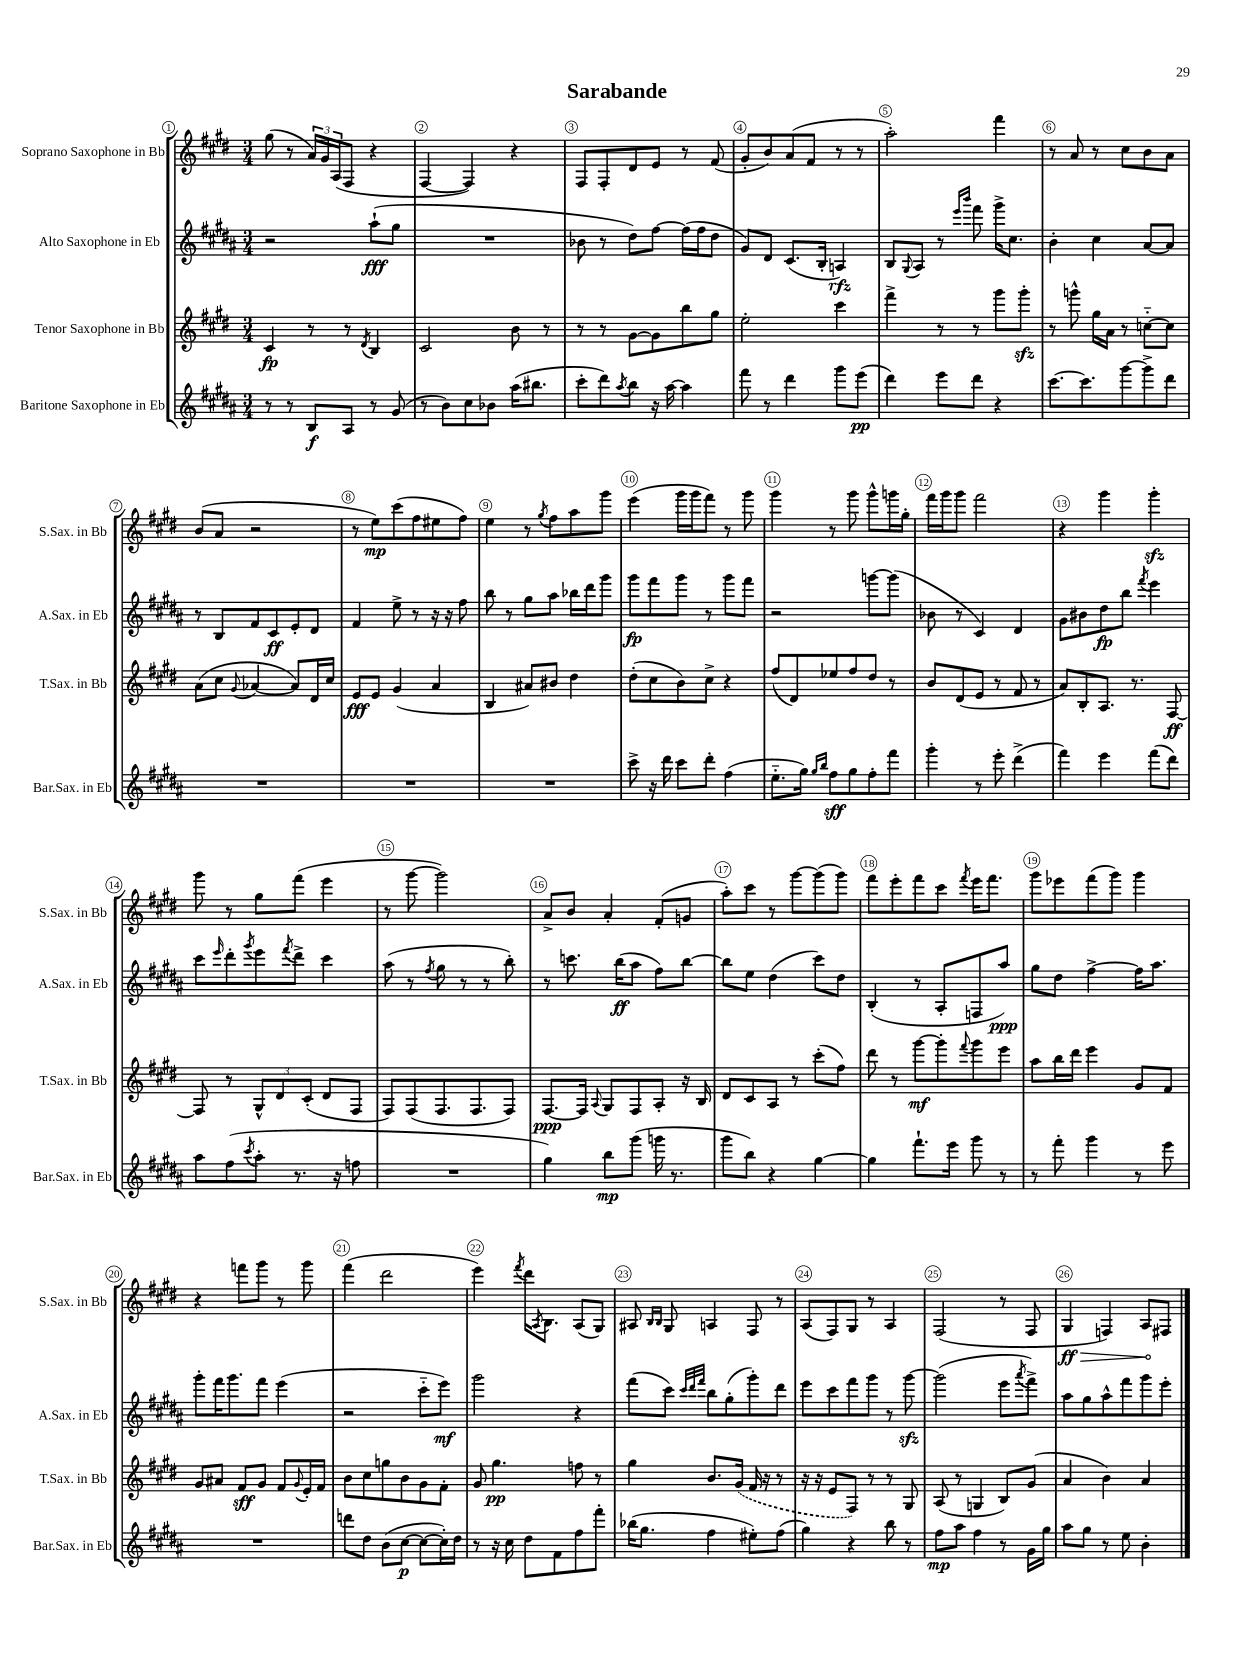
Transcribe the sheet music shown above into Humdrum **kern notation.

**kern	**kern	**kern	**kern
*staff4	*staff3	*staff2	*staff1
*clefG2	*clefG2	*clefG2	*clefG2
*k[f#c#g#d#a#]	*k[f#c#g#d#]	*k[f#c#g#d#a#]	*k[f#c#g#d#]
*M3/4	*M3/4	*M3/4	*M3/4
8r	4c#/	2r	(8gg#\
8r	.	.	8r
8B/L	8r	.	24a/LL)
.	.	.	24g#/
.	.	.	(24A/J
8A#/J	8r	.	8F#/J
.	8qd#/	.	.
8r	4B/	(8aa#`\L	4r
(8g#/	.	8gg#\J	.
=	=	=	=
8r	2c#/	2.r	[4F#/
8b\L)	.	.	.
8cc#\	.	.	4F#/])
8b-\J	.	.	.
(16aa#\LK	8b\	.	4r
8.bb#\J	.	.	.
.	8r	.	.
=	=	=	=
8ccc#'\L	8r	8b-\	8F#/L
8ddd#\)	8r	8r	8F#'/
8qaa#/	.	.	.
8bb\J	[8g#\L	8dd#\L)	8d#/
16r	8g#\]	[8ff#\J	8e/J
[16aa#\	.	.	.
4aa#\]	8bb\	(16ff#\]LL	8r
.	.	16ff#\J	.
.	8gg#\J	8dd#\J	(8f#/
=	=	=	=
8fff#\	2ee'\	8g#/L)	8g#'/L
8r	.	8d#/J	8b/)
4ddd#\	.	(8.c#/L	(8a/
.	.	.	8f#/J
.	.	16B'/Jk	.
8ggg#\L	4ccc#\	4A/)	8r
(8eee\J	.	.	8r
=	=	=	=
4ddd#\)	4fff#^\	8B/L	2aa'\)
.	.	8qqG#/	.
.	.	8A#/J	.
8eee\L	8r	8r	.
.	.	16qqeee/LL	.
.	.	16qqbbb/JJ	.
8ddd#\J	8r	8fff#\	.
4r	8ggg#\L	16ggg#^\LK	4fff#\
.	.	8.cc#\J	.
.	8ggg#'\J	.	.
=	=	=	=
[8.ccc#\L	8r	4b'\	8r
.	8ggg^^\	.	8a/
8.ccc#\]	.	.	.
.	16gg#\LL	4cc#\	8r
.	16a\JJ	.	.
[8ggg#\	8r	.	8cc#\L
8ggg#^\]	[8cc'~\L	[8a#/L	8b\
8ddd#\J	8cc\]J	8a#/]J	8a\J
=	=	=	=
2.r	(8a\L	8r	(8b/L
.	8cc#\J	8B/L	8a/J
.	8qqg#/	.	.
.	[4a-/	8f#/	2r
.	.	8c#/	.
.	8a-/]L)	8e'/	.
.	16d#/L	8d#/J	.
.	16cc#/JJ	.	.
=	=	=	=
2.r	8e/L	4f#/	8r
.	8e/J	.	8ee\L)
.	(4g#/	8ee^\	(8ccc#\
.	.	8r	8ff#\
.	4a/	16r	8ee#\
.	.	16r	.
.	.	8ff#\	8ff#\J)
=	=	=	=
2.r	4B/	8bb\	4ee\
.	.	8r	.
.	8a#/L)	8gg#\L	8r
.	.	.	8qgg#/
.	8b#/J	8aa#\J	8ff#\L
.	4dd#\	16bb-\LL	8aa\
.	.	16ddd#\J	.
.	.	8ggg#\J	8ggg#\J
=	=	=	=
8ccc#^\	(8dd#'\L	8ggg#\L	(4eee\
16r	8cc#\	8fff#\	.
16ddd#\	.	.	.
8ccc#\L	8b\)	8ggg#\J	16ggg#\LL
.	.	.	16ggg#\J
8ddd#'\J	8cc#^\J	8r	8fff#\J)
(4ff#\	4r	8ggg#\L	8r
.	.	8fff#\J	8ggg#\
=	=	=	=
8.ee'~\L	(8ff#/L	2r	4ggg#\
.	8d#/)	.	.
16gg#\Jk)	.	.	.
16qqgg#/LL	.	.	.
16qqbb/JJ	.	.	.
8ff#\L	8ee-/	.	8r
8gg#\	8ff#/	.	8ggg#\
8ff#'\	8dd#/J	[8ggg\L	8ggg#^^\L
8fff#\J	8r	(8ggg\]J	16ggg\L
.	.	.	16gg#'\JJ
=	=	=	=
4ggg#'\	8b/L	8b-\	16fff#\LL
.	.	.	16ggg#\J
.	(8d#/	8r	8ggg#\J
8r	8e/J	4c#/)	2fff#\
8eee'\	8r	.	.
(4ddd#^\	8f#/	4d#/	.
.	8r	.	.
=	=	=	=
4fff#\)	8a/L)	8g#\L	4r
.	8B'/	8b#\	.
4eee\	8.A/J	8dd#\	4ggg#\
.	.	8bb\J	.
.	8.r	.	.
.	.	8qfff#/	.
(8fff#\L	.	4eee\	4ggg#'\
8ddd#\J)	[8F#/	.	.
=	=	=	=
8aa#\L	8F#/]	8ccc#\L	8ggg#\
.	.	16qqeee/	.
(8ff#\	8r	8ddd#'\	8r
8qccc#/	.	8qggg#/	.
8aa#'\J	12G#^^/L	8eee\	8gg#\L
.	12d#/	.	.
.	.	8qfff#/	.
8.r	.	8ddd#^\J	(8fff#\J
.	(12c#'/J	.	.
.	8d#/L	4ccc#\	4eee\
16r	.	.	.
8ff\	8F#/J	.	.
=	=	=	=
2.r	8F#/L)	(8aa#\	8r
.	(8F#/	8r	[8ggg#\
.	.	8qff#/	.
.	8.F#/	8gg#\	2ggg#\])
.	.	8r	.
.	8.F#/	.	.
.	.	8r	.
.	8F#/J)	8bb'\)	.
=	=	=	=
4gg#\)	[8.F#/L	8r	8a^/L
.	.	8.ccc\	8b/J
.	16F#/]Jk	.	.
.	8qqA/	.	.
8bb\L	8G#/L	.	4a'/
.	.	(16bb\LK	.
(8ggg#\J	8F#/	8aa#\J	.
16ggg\	8A'/J	8ff#\L)	(8f#'/L
8.r	.	.	.
.	16r	[8bb\J	8g/J
.	16B/	.	.
=	=	=	=
8ggg#\L	8d#/L	8bb\]L	8aa'\L)
8bb\J)	8c#/	8ee\J	8ccc#\J
4r	8A/J	(4dd#\	8r
.	8r	.	[8ggg#\L
[4gg#\	(8ccc#'\L	8ccc#\L)	(8ggg#\]
.	8ff#\J)	8dd#\J	8ggg#\J)
=	=	=	=
4gg#\]	8ddd#\	(4B'/	8fff#\L
.	8r	.	8eee'\
8.fff#`\L	[8ggg#\L	8r	8fff#\
.	8ggg#'\]	8A#'/L	8ccc#\J
16eee\Jk	.	.	.
.	8qqfff#/	.	8qfff#/
8ggg#\	8ggg#\	8F/	16eee\LK
.	.	.	8.fff#\J
8r	8eee\J	8aa#/J)	.
=	=	=	=
8r	8aa\L	8gg#\L	8ggg#\L
8fff#'\	16bb\L	8dd#\J	8eee-\
.	16ddd#\JJ	.	.
4ggg#\	4eee\	[4ff#^\	(8fff#\
.	.	.	8ggg#\J)
8r	8g#/L	16ff#\]LK	4ggg#\
.	.	8.aa#\J	.
8eee\	8f#/J	.	.
=	=	=	=
2.r	8g#/L	8ggg#'\L	4r
.	8a#/J	16fff#\K	.
.	.	8.ggg#\	.
.	8f#/L	.	8fff\L
.	8g#/J	8fff#\J	8ggg#\J
.	8f#/L	(4eee\	8r
.	8qqg#/	.	.
.	16e'/L	.	8ggg#\
.	16f#/JJ	.	.
=	=	=	=
8ddd\L	8b\L	2r	(4fff#\
8dd#\J	8cc#\	.	.
(8b\L	8gg\	.	2ddd#\
[8cc#\J	8b\	.	.
8cc#\_L	8g#\	8ccc#'~\L	.
16cc#'\]L)	8f#'\J	8eee\J)	.
16dd#\JJ	.	.	.
=	=	=	=
8r	8g#/	2ggg#\	4eee\)
16r	4.gg#\	.	.
16cc#\	.	.	.
.	.	.	8qfff#/
8dd#\L	.	.	16ddd#\LK
.	.	.	8qA/
.	.	.	8.B\J
8f#\	.	.	.
8ff#\	8ff\	4r	(8A/L
8fff#'\J	8r	.	8G#/J)
=	=	=	=
(16bb-\LK	4gg#\	(8fff#\L	8A#/
8.gg#\J	.	.	.
.	.	.	16qqB/LL
.	.	.	16qqB/JJ
.	.	8ccc#\J)	8G#/
.	.	32qqccc#/LLL	.
.	.	32qqddd#/	.
.	.	32qqfff#/JJJ	.
4ff#\	8.b/L	8bb\L	4A/
.	.	(8gg#'\	.
.	(16g#/Jk	.	.
8ee#'\L)	16f#/	8ggg#'\)	8F#/
.	16r	.	.
(8ff#\J	8r	8ddd#\J	8r
=	=	=	=
4gg#\)	16r	8eee\L	(8A/L
.	16r	.	.
.	8e/L	8ccc#\	8F#/)
4r	8F#/J)	8fff#\	8G#/J
.	8r	8ggg#\J	8r
8bb\	8r	8r	4A/
8r	8G#/	[8ggg#\	.
=	=	=	=
8ff#\L	(8A/	(2ggg#\]	(2F#/
8aa#\J	8r	.	.
4ff#\	4G/	.	.
8r	8B/L)	8eee\L	8r
.	.	8qaaa#/	.
16g#\LL	(8g#/J	8fff#^\J)	8F#/
16gg#\JJ	.	.	.
=	=	=	=
8aa#\L	4a/	8aa#\L	4G#/
8gg#\J	.	8gg#\	.
8r	4b\)	8aa#^^\	4F/)
8ee\	.	8fff#\	.
4b'\	4a/	8ggg#\	8A/L
.	.	8eee'\J	8F#/J
==	==	==	==
*-	*-	*-	*-
